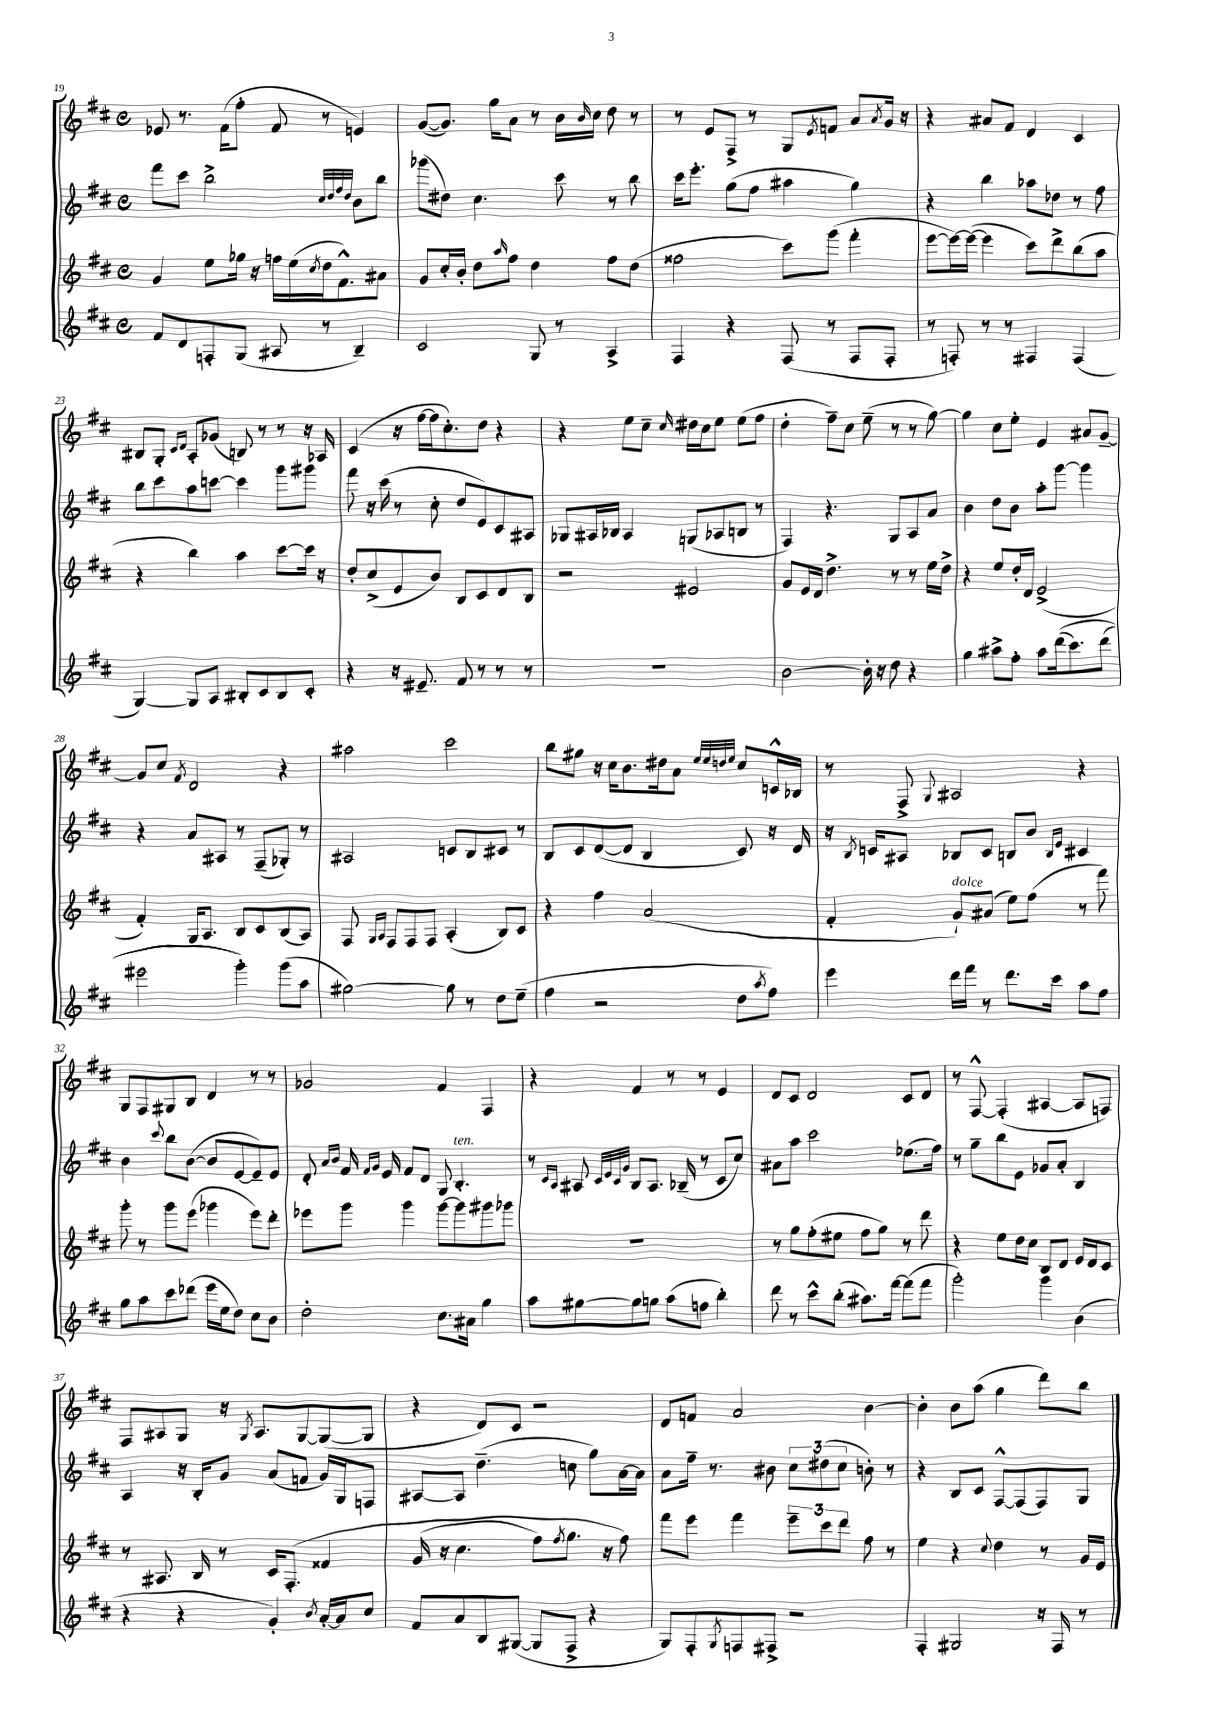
<<
\new StaffGroup <<
\new Staff = "s0" {
    \clef treble \key d \major \defaultTimeSignature \time 4/4
    ees'8 r8. fis'16( fis''8-. fis'8 r8 e'4) |
    g'8~( g'8.) g''16 a'8 r8 b'16 \grace { b'16 } cis''16 d''8 r8 |
    r8 e'8 fis8-> r8 g8 \acciaccatura { e'8 } f'8 a'8 \acciaccatura { a'8 } g'16 r16 |
    r4 ais'8 fis'8 d'4 cis'4 |
    bis8 g8-. \grace { cis'16 d'16 } a8-. ges'8( b8) r8 r8 r16 aes16 |
    cis'4( r16 fis''16~ fis''16 cis''8.-.) d''8 r4 |
    r4 e''8 cis''8-- \grace { cis''16 } dis''16 cis''16 e''8 e''8( fis''8 |
    d''4-. fis''8--) cis''8 e''8--( r8 r8 g''8~) |
    g''4 cis''8 e''8-. e'4 ais'8 g'8~-- |
    g'8 cis''8 \acciaccatura { fis'8 } d'2 r4 |
    ais''2 cis'''2 |
    b''8 gis''8 r16 cis''16 b'8. dis''16 a'8 \grace { e''32 e''32 d''32 e''32 } cis''8 c'16-^ bes16 |
    r8 fis8-> \appoggiatura { g8 } ais2 r4 |
    g8 fis8 gis8 b8 d'4 r8 r8 |
    ges'2 fis'4 fis4 |
    r4 fis'4 r8 r8 e'4 |
    d'8 cis'8 d'2 cis'8 d'8 |
    r8 fis8~-^ fis4-.( ais4~ ais8 f8) |
    fis8 ais8 g8 r16 \acciaccatura { g8 } ais8. g8~ g8~( g8 |
    r4 d'8) cis'8 r2 |
    d'8 f'8 a'2 b'4~ |
    b'4-. b'8 a''8( g''4 d'''8) b''8 \bar "|." |
}
\new Staff = "s1" {
    \clef treble \key d \major \defaultTimeSignature \time 4/4
    fis'''8 cis'''8 b''2-> \grace { cis''32 d''32 fis''32 d''32 } b'8 b''8 |
    ges'''8( dis''8) cis''4. cis'''8 r8 b''8 |
    cis'''16 e'''8.-. g''8( fis''8 ais''4 g''4) |
    r4 b''4 aes''8 des''8 r8 fis''8 |
    b''8 cis'''8 a''8 c'''8~ c'''4 g'''8 gis'''8 |
    fis'''8 r16 cis'''16( r8 cis''8-. d''8 e'8) cis'8 ais8 |
    ges8 ais16 bes16 ais4 g8( aes8 b8 r8 |
    fis4) r4. g8 a8 a'8 |
    b'4 d''8 b'8 a''8-. g'''8~ g'''4 |
    r4 a'8 ais8 r8 fis8--( ges8-.) r8 |
    ais2 c'8 b8 cis'8 r8 |
    b8 cis'8 d'8~( d'8 b4 cis'8) r16 d'16 |
    r16 \acciaccatura { b8 } c'16 ais8 bes8 c'8 b8 b'8 \grace { b16 e'16 } cis'4 |
    b'4 \appoggiatura { cis'''8 } b''8 b'8~( b'8 e'8~ e'8--) e'8 |
    d'8-. \grace { a'16 b'16 } fis'16 \grace { fis'16 g'16 } e'16 fis'8 d'8 g8 b4.-.^\markup { \italic "ten." } |
    r8 \grace { cis'16 a16 } ais8 \grace { cis'32 e'32 cis'32 g'32 } b8 ais8. bes16--( r8 cis'8 cis''8) |
    ais'8 a''8 cis'''2 ees''8.( fis''16) |
    r8 g''8-- b''8 e'8 ges'8 a'8-. b4 |
    a4 r16 b16-. g'8 a'8( f'8 g'16) g16 f8 |
    ais8~ ais8 d''4.--( c''8 g''8) a'16~ a'16 |
    a'8 fis''16-- r8. bis'8 \tuplet 3/2 { cis''8 dis''8( cis''8 } b'8-.) r8 |
    r4 b8 cis'8 fis8~-^ fis8( fis8) g8 \bar "|." |
}
\new Staff = "s2" {
    \clef treble \key d \major \defaultTimeSignature \time 4/4
    g'4 e''8 ges''16 r16 f''16 e''16( \acciaccatura { cis''8 } d''16 fis'8.-^) ais'8 |
    g'8 cis''16-. b'16-. d''8 \grace { a''16 } fis''8 d''4 fis''8 d''8( |
    fisis''2 cis'''8) g'''8( fis'''4-. |
    e'''8~ e'''16~) e'''16~( e'''4 cis'''8) d'''8-> b''8( a''8 |
    r4 b''4) a''4 cis'''8~ cis'''16 r16 |
    d''8-. cis''8->( e'8 b'8) b8 cis'8 d'8 b8 |
    r2 eis'2 |
    g'8 e'16 d'16 d''4.-> r8 r8 e''16 d''16-> |
    r4 e''8 d''16-. d'16 e'2->( |
    fis'4-.) g16 a8. b8 cis'8 b8( a8) |
    fis8 \grace { g16 a16 } fis8 fis8 fis8 a4-.( b8) cis'8 |
    r4 fis''4 a'2( |
    fis'4-. g'8-!^\markup { \italic "dolce" }) ais'8( e''8) fis''8( r8 fis'''8) |
    g'''8-. r8 g'''8 e'''8( ges'''4 e'''8) d'''8-. |
    ees'''8 g'''8 g'''4 g'''8~ g'''8 gis'''8 ges'''8 |
    R1 |
    r8 g''8 fis''8-.( eis''8 fis''8 g''8) r8 d'''8 |
    r4 e''8 d''16 cis''16 b8 d'8 e'16 d'16 cis'8 |
    r8 ais8. b16 r8 cis'16 fis8.-.\( fisis'4 |
    g'16( r16 cis''4. fis''8) \acciaccatura { fis''8 } g''8. r16 fis''8\) |
    fis'''8 e'''8 fis'''4 \tuplet 3/2 { e'''8-- cis'''8 d'''8 } fis''8 r8 |
    e''4 r4 \appoggiatura { cis''8 } d''4 r8 g'16 e'16 \bar "|." |
}
\new Staff = "s3" {
    \clef treble \key d \major \defaultTimeSignature \time 4/4
    fis'8 d'8 f8-. g8( ais8 r8 b4--) |
    cis'2 g8 r8 a4-> |
    fis4 r4 fis8( r8 fis8 fis8-. |
    r8 f8-.) r8 r8 fis4 fis4( |
    g4~) g8 a8 bis8-. cis'8 bis8 cis'8-. |
    r4 r16 eis'8.-- fis'8 r8 r8 r8 |
    R1 |
    b'2~ b'16-. r16 d''8 r4 |
    g''4 ais''8-> fis''8-. ais''8 d'''16(\( cis'''8.) d'''8( |
    eis'''2 g'''4-.)\) g'''8( a''8 |
    gis''2~) gis''8 r8 d''8 e''8--( |
    fis''4 r2 d''8 \acciaccatura { a''8 } fis''8) |
    e'''4 d'''16 fis'''16 r8 d'''8. cis'''16 a''8 fis''8 |
    g''8 a''8 cis'''8 des'''8( e'''16 e''16 d''8) cis''8 b'8 |
    d''2-. cis''8. ais'16 g''4 |
    a''8 gis''8~ gis''8 g''8 a''8( f''8 b''4-.) |
    d'''8 r8 cis'''8-^ b''8-.( ais''8.) fis'''16~ fis'''8( fis'''8 |
    g'''2-.) g'''4 b'4( |
    r4 r4 g'4-.) \acciaccatura { b'8 } a'16~-. a'16 cis''8 |
    fis'8 a'8 b8 gis8~( gis8 fis8-> r4 |
    g8) fis8-. \acciaccatura { g8 } f8 fis8-> r2 |
    fis4-. gis2 r16 fis16 r8 \bar "|." |
}
>>
>>
\layout { \context { \Score currentBarNumber = #19 } }
